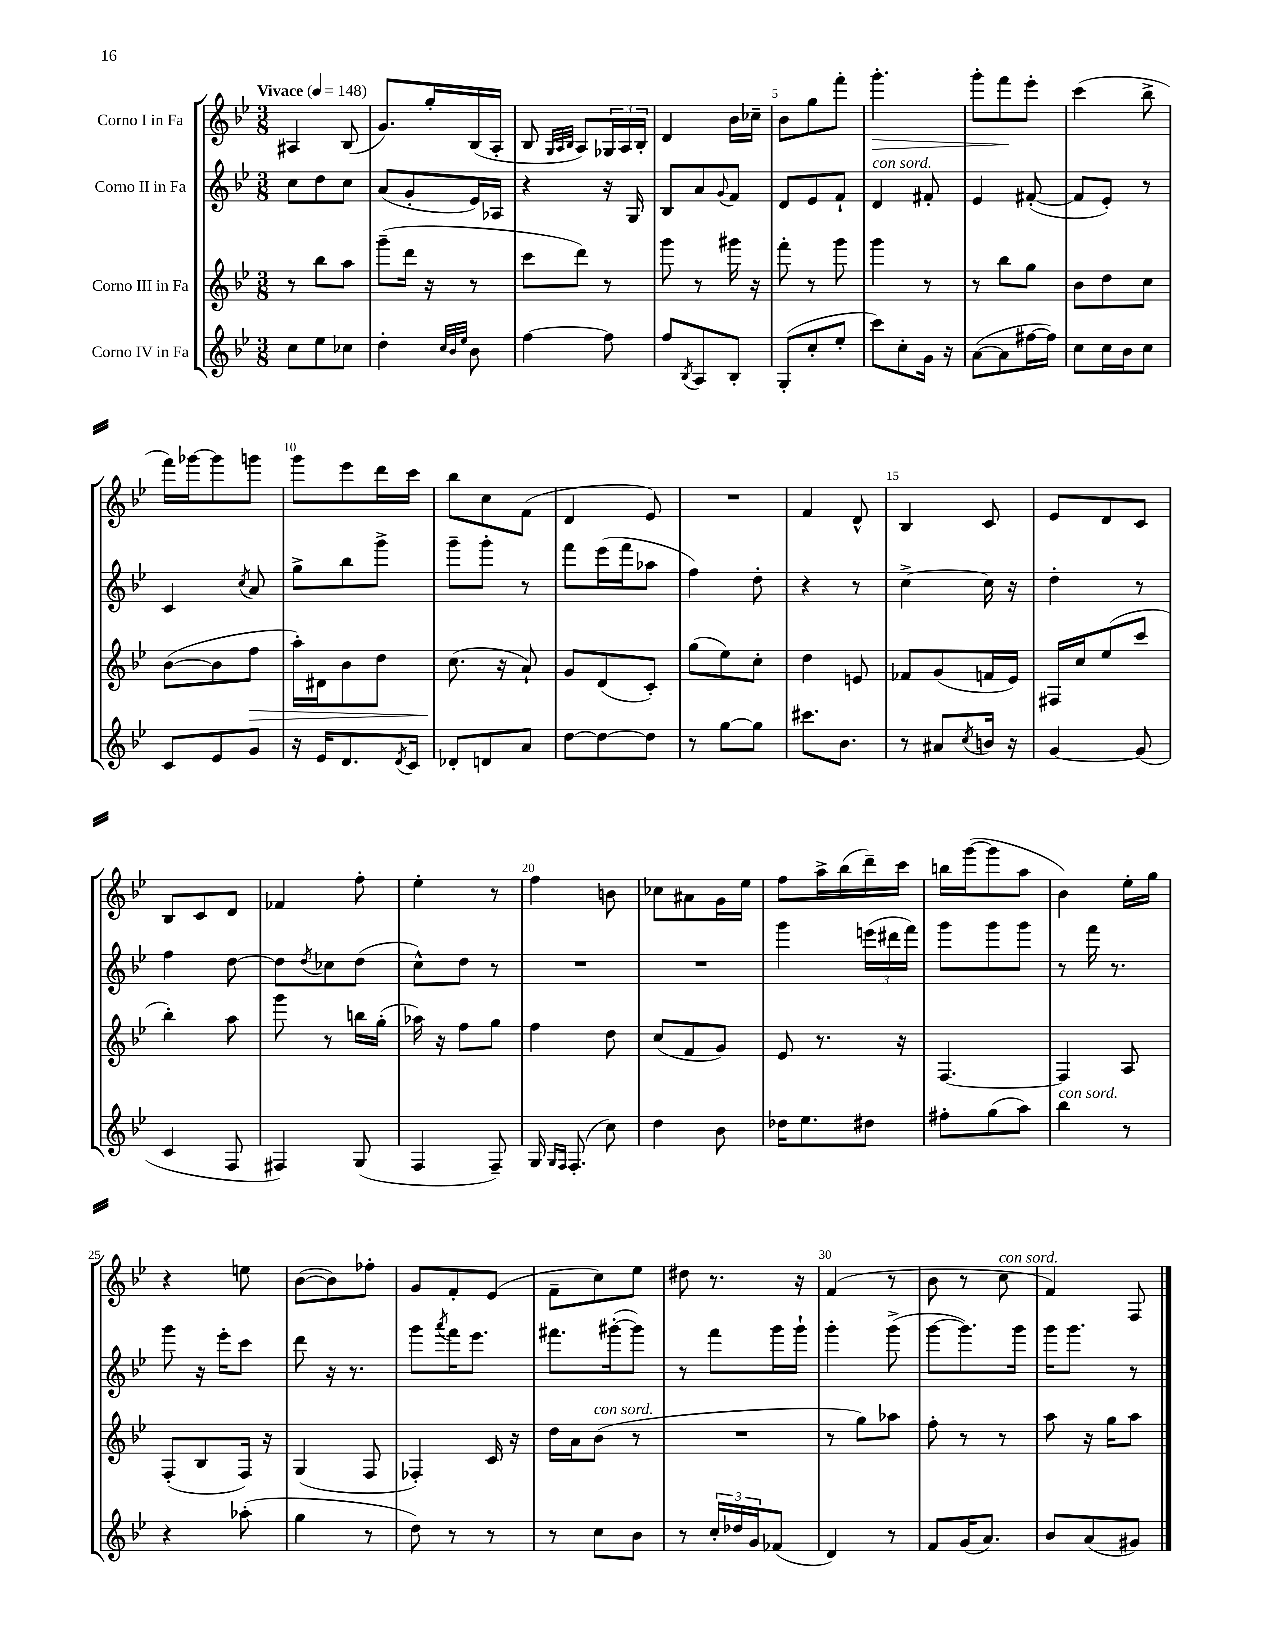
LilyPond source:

<<
\new StaffGroup <<
\new Staff = "s0" \with { instrumentName = "Corno I in Fa" } {
    \clef treble \key bes \major \numericTimeSignature \time 3/8 \tempo "Vivace" 4 = 148
    ais4 bes8( |
    g'8.) g''16-. bes16( a16-. |
    bes8 \grace { g32 a32 bes32 } a8) \tuplet 3/2 { ges16 a16 bes16-. } |
    d'4 bes'16 ces''16-- |
    bes'8 g''8 f'''8-. |
    g'''4.-.\> |
    g'''8-. f'''8\! ees'''8-. |
    c'''4( bes''8-> |
    f'''16) ges'''16~ ges'''8 g'''8 |
    g'''8 ees'''8 d'''16 c'''16 |
    bes''8 c''8 f'8( |
    d'4 ees'8) |
    R4. |
    f'4 d'8-^ |
    bes4 c'8 |
    ees'8 d'8 c'8 |
    bes8 c'8 d'8 |
    fes'4 f''8-. |
    ees''4-. r8 |
    f''4 b'8 |
    ces''8 ais'8 g'16 ees''16 |
    f''8 a''16-> bes''16( d'''16--) c'''16 |
    b''16 g'''16~( g'''8 a''8 |
    bes'4) ees''16-. g''16 |
    r4 e''8 |
    bes'8~( bes'8) fes''8-. |
    g'8 f'8-. ees'8( |
    f'8-- c''8) ees''8 |
    dis''8 r8. r16 |
    f'4( r8 |
    bes'8 r8 c''8^\markup { \italic "con sord." } |
    f'4) f8 \bar "|." |
}
\new Staff = "s1" \with { instrumentName = "Corno II in Fa" } {
    \clef treble \key bes \major \numericTimeSignature \time 3/8
    c''8 d''8 c''8 |
    a'8( g'8-. ees'16) aes16 |
    r4 r16 g16 |
    bes8 a'8 \appoggiatura { g'8 } f'8 |
    d'8 ees'8 f'8-! |
    d'4^\markup { \italic "con sord." } fis'8-. |
    ees'4 fis'8~-.( |
    fis'8 ees'8-.) r8 |
    c'4 \acciaccatura { c''8 } a'8 |
    g''8-> bes''8 g'''8-> |
    g'''8-- g'''8-. r8 |
    f'''8 ees'''16( f'''16 aes''8 |
    f''4) d''8-. |
    r4 r8 |
    c''4~-> c''16 r16 |
    d''4-. r8 |
    f''4 d''8~ |
    d''8 \acciaccatura { d''8 } ces''8 d''8( |
    c''8-^) d''8 r8 |
    R4. |
    R4. |
    g'''4 \tuplet 3/2 { e'''16( dis'''16 f'''16) } |
    g'''8 g'''8 g'''8 |
    r8 f'''16 r8. |
    g'''8 r16 ees'''16-. c'''8 |
    d'''8 r16 r8. |
    g'''8 \acciaccatura { a'''8 } f'''16 ees'''8. |
    fis'''8. gis'''16~-.( gis'''8) |
    r8 f'''8 g'''16 g'''16-! |
    g'''4-. g'''8->( |
    g'''8~ g'''8.) g'''16 |
    g'''16 g'''8. r8 \bar "|." |
}
\new Staff = "s2" \with { instrumentName = "Corno III in Fa" } {
    \clef treble \key bes \major \numericTimeSignature \time 3/8
    r8 bes''8 a''8 |
    g'''8--( d'''16 r16 r8 |
    c'''8 d'''8) r8 |
    g'''8 r8 gis'''16 r16 |
    f'''8-. r8 g'''8 |
    g'''4 r8 |
    r8 bes''8 g''8 |
    bes'8 d''8 c''8 |
    bes'8~( bes'8 f''8\> |
    a''16-.) dis'16 bes'8 d''8 |
    c''8.\!( r16 a'8-!) |
    g'8 d'8( c'8-.) |
    g''8( ees''8) c''8-. |
    d''4 e'8 |
    fes'8 g'8( f'16 ees'16) |
    fis16 c''16 ees''8( c'''8 |
    bes''4-.) a''8 |
    g'''8 r8 b''16 g''16-.( |
    aes''16) r16 f''8 g''8 |
    f''4 d''8 |
    c''8( f'8 g'8) |
    ees'8 r8. r16 |
    f4.~ |
    f4 a8 |
    f8-.( bes8 f16) r16 |
    g4( f8 |
    fes4-.) c'16 r16 |
    d''16 a'16 bes'8^\markup { \italic "con sord." }( r8 |
    R4. |
    r8 g''8) aes''8 |
    f''8-. r8 r8 |
    a''8 r16 g''16 a''8 \bar "|." |
}
\new Staff = "s3" \with { instrumentName = "Corno IV in Fa" } {
    \clef treble \key bes \major \numericTimeSignature \time 3/8
    c''8 ees''8 ces''8 |
    d''4-. \grace { c''32 bes'32 ees''32 } bes'8 |
    f''4~ f''8 |
    f''8 \acciaccatura { bes8 } a8 bes8-. |
    g8-.( c''8-. ees''8-. |
    c'''8) c''8-. g'16 r16 |
    a'8~( a'8 fis''16~ fis''16) |
    c''8 c''16 bes'16 c''8 |
    c'8 ees'8 g'8 |
    r16 ees'16 d'8. \acciaccatura { d'8 } c'16 |
    des'8-. d'8 a'8 |
    d''8~ d''8~ d''8 |
    r8 g''8~ g''8 |
    cis'''8. bes'8. |
    r8 ais'8 \acciaccatura { c''8 } b'16 r16 |
    g'4~ g'8( |
    c'4 f8 |
    fis4) g8( |
    f4 f8--) |
    g16 \grace { g16 f16 } f8.-.( c''8) |
    d''4 bes'8 |
    des''16 ees''8. dis''8 |
    fis''8-. g''8( a''8) |
    bes''4^\markup { \italic "con sord." } r8 |
    r4 aes''8-.( |
    g''4 r8 |
    d''8) r8 r8 |
    r8 c''8 bes'8 |
    r8 \tuplet 3/2 { c''16-. des''16 g'16 } fes'8( |
    d'4) r8 |
    f'8 g'16( a'8.) |
    bes'8 a'8( gis'8) \bar "|." |
}
>>
>>
\layout { \context { \Score \override BarNumber.break-visibility = ##(#f #t #t) barNumberVisibility = #(every-nth-bar-number-visible 5) } }
